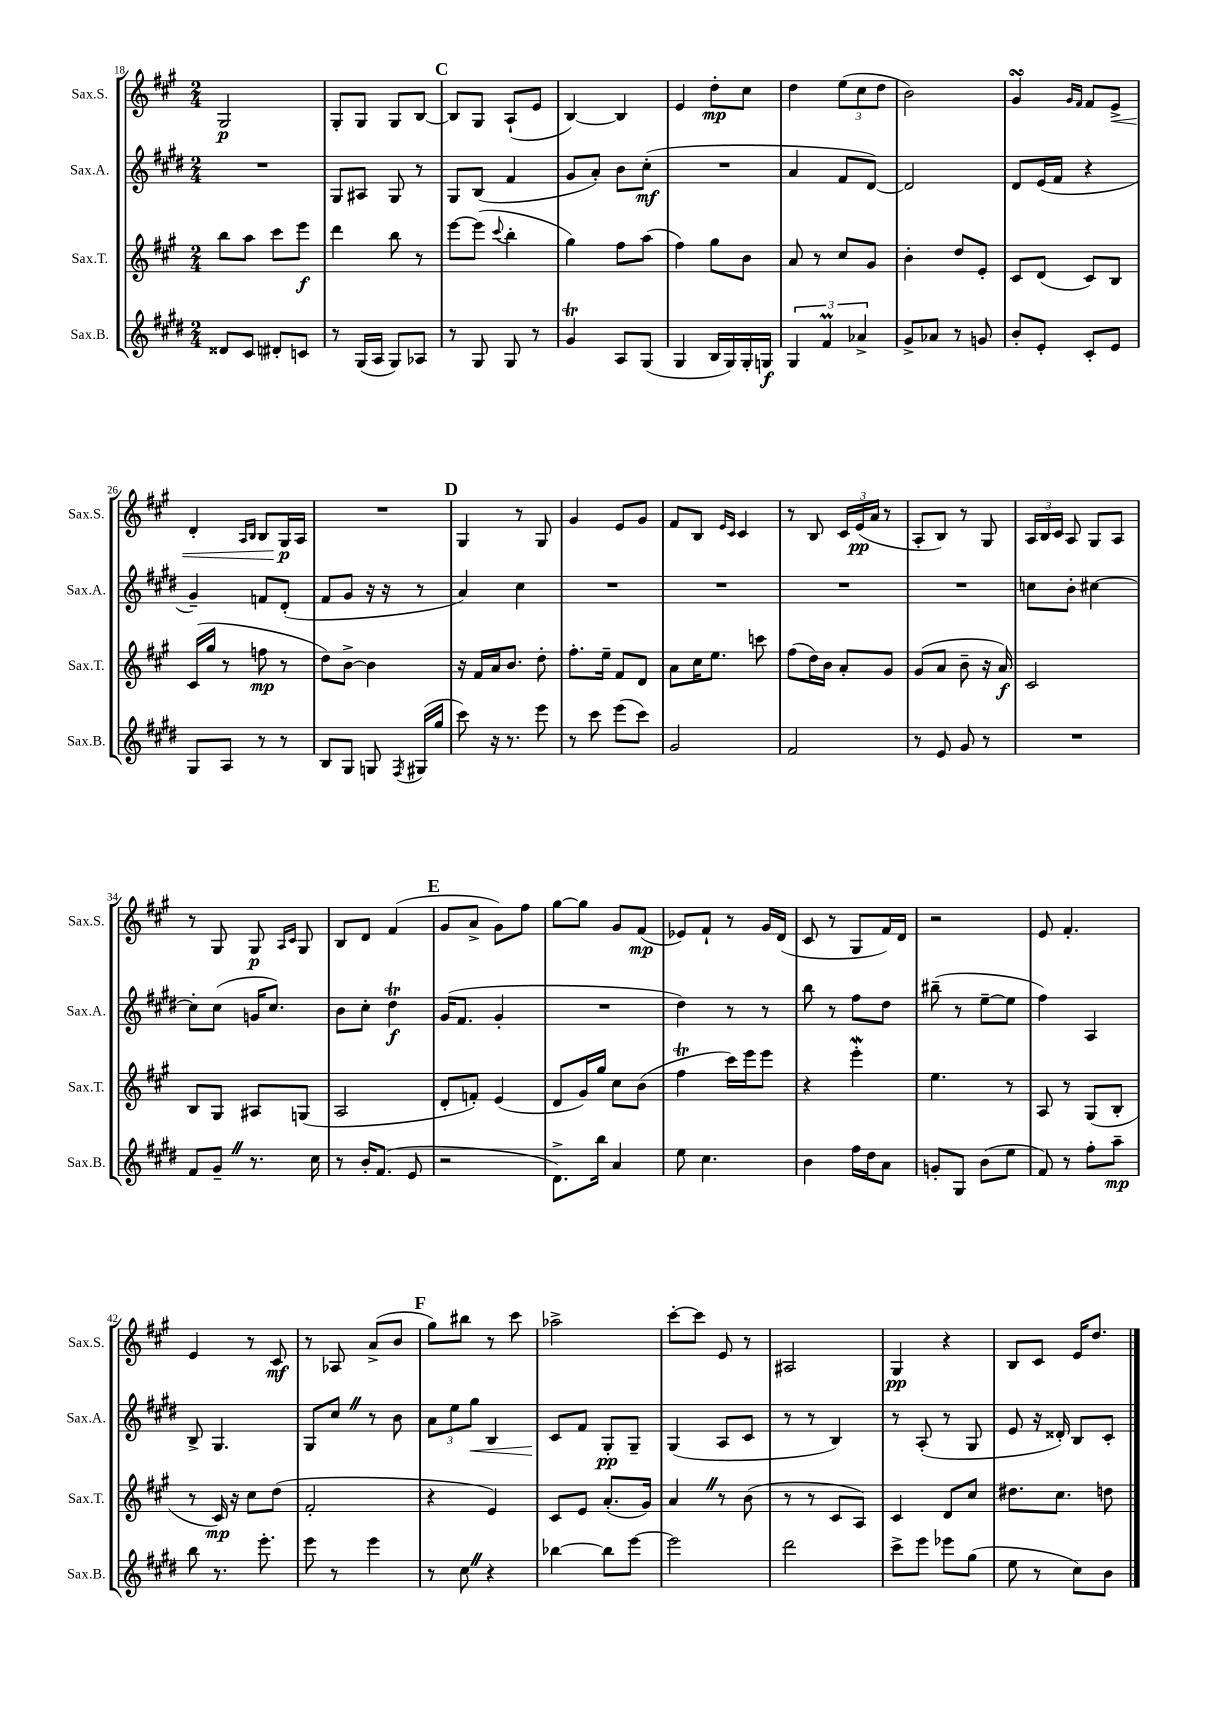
<<
\new StaffGroup <<
\new Staff = "s0" \with { instrumentName = "Sax.S." shortInstrumentName = "Sax.S." } {
    \clef treble \key a \major \numericTimeSignature \time 2/4
    \autoBeamOff gis2\p |
    gis8[-. gis8] gis8[ b8]~ |
    \mark \markup { \bold "C" } b8[ gis8] a8[-!( e'8] |
    b4~) b4 |
    e'4 d''8[-.\mp cis''8] |
    d''4 \tuplet 3/2 { e''8[( cis''8 d''8] } |
    b'2) |
    gis'4\turn \grace { gis'16[ fis'16] } fis'8[ e'8]->\< |
    d'4-. \grace { a16[ b16] } b8[ gis16\p\! a16] |
    R2 |
    \mark \markup { \bold "D" } gis4 r8 gis8 |
    gis'4 e'8[ gis'8] |
    fis'8[ b8] \grace { e'16[ cis'16] } cis'4 |
    r8 b8 \tuplet 3/2 { cis'16[ e'16\pp( a'16] } r8 |
    a8[-. b8]) r8 gis8 |
    \tuplet 3/2 { a16[ b16 cis'16] } a8 gis8[ a8] |
    r8 gis8 gis8\p \grace { a16[ cis'16] } gis8 |
    b8[ d'8] fis'4( |
    \mark \markup { \bold "E" } gis'8[ a'8]-> gis'8[) fis''8] |
    gis''8[~ gis''8] gis'8[ fis'8]\mp( |
    ees'8[) fis'8]-! r8 gis'16[ d'16]( |
    cis'8 r8 gis8[ fis'16) d'16] |
    r2 |
    e'8 fis'4.-. |
    e'4 r8 cis'8\mf |
    r8 aes8 a'8[->( b'8] |
    \mark \markup { \bold "F" } gis''8[) bis''8] r8 cis'''8 |
    aes''2-> |
    cis'''8[~-. cis'''8] e'8 r8 |
    ais2 |
    gis4\pp r4 |
    b8[ cis'8] e'16[ d''8.] \bar "|." |
}
\new Staff = "s1" \with { instrumentName = "Sax.A." shortInstrumentName = "Sax.A." } {
    \clef treble \key e \major \numericTimeSignature \time 2/4
    \autoBeamOff R2 |
    gis8[ ais8] gis8 r8 |
    \mark \markup { \bold "C" } gis8[ b8]( fis'4 |
    gis'8[ a'8]-.) b'8[ cis''8]-.\mf( |
    R2 |
    a'4 fis'8[ dis'8]~) |
    dis'2 |
    dis'8[ e'16( fis'16] r4 |
    gis'4--) f'8[ dis'8]-.( |
    fis'8[ gis'8] r16 r16 r8 |
    \mark \markup { \bold "D" } a'4) cis''4 |
    R2 |
    R2 |
    R2 |
    R2 |
    c''8[ b'8]-. cis''4~ |
    cis''8[-. cis''8]( g'16[ cis''8.]) |
    b'8[ cis''8]-. dis''4\trill\f |
    \mark \markup { \bold "E" } gis'16[( fis'8.] gis'4-. |
    R2 |
    dis''4) r8 r8 |
    b''8 r8 fis''8[ dis''8] |
    bis''8--( r8 e''8[~-- e''8] |
    fis''4) a4 |
    b8-> gis4. |
    gis8[ cis''8] \once \override BreathingSign.text = \markup { \musicglyph "scripts.caesura.straight" } \breathe r8 b'8 |
    \mark \markup { \bold "F" } \tuplet 3/2 { a'8[ e''8 gis''8]\< } b4 |
    cis'8[\! fis'8] gis8[-.\pp gis8]-- |
    gis4( a8[ cis'8] |
    r8 r8 b4) |
    r8 a8-.( r8 gis8 |
    e'8 r16 disis'16-.) b8[ cis'8]-. \bar "|." |
}
\new Staff = "s2" \with { instrumentName = "Sax.T." shortInstrumentName = "Sax.T." } {
    \clef treble \key a \major \numericTimeSignature \time 2/4
    \autoBeamOff b''8[ a''8] cis'''8[ e'''8]\f |
    d'''4 b''8 r8 |
    \mark \markup { \bold "C" } e'''8[~ e'''8]( \appoggiatura { cis'''8 } b''4-. |
    gis''4) fis''8[ a''8]( |
    fis''4) gis''8[ b'8] |
    a'8 r8 cis''8[ gis'8] |
    b'4-. d''8[ e'8]-. |
    cis'8[ d'8]( cis'8[) b8] |
    cis'16[( gis''16] r8 f''8\mp r8 |
    d''8[) b'8]~-> b'4 |
    \mark \markup { \bold "D" } r16 fis'16[ a'16 b'8.] d''8-. |
    fis''8.[-. e''16]-- fis'8[ d'8] |
    a'8[ cis''16 e''8.] c'''8 |
    fis''8[( d''16) b'16] a'8[-. gis'8] |
    gis'8[( a'8] b'8-- r16 a'16\f) |
    cis'2 |
    b8[ gis8] ais8[ g8]( |
    a2 |
    \mark \markup { \bold "E" } d'8[-. f'8]-.) e'4( |
    d'8[ gis'16) gis''16] cis''8[ b'8]( |
    fis''4\trill cis'''16[) e'''16 e'''8] |
    r4 e'''4-.\mordent |
    e''4. r8 |
    a8 r8 gis8[( b8]-. |
    r8 cis'16\mp) r16 cis''8[ d''8]( |
    fis'2-. |
    \mark \markup { \bold "F" } r4 e'4) |
    cis'8[ e'8] a'8.[-.( gis'16]) |
    a'4 \once \override BreathingSign.text = \markup { \musicglyph "scripts.caesura.straight" } \breathe r8 b'8( |
    r8 r8 cis'8[ a8]) |
    cis'4 d'8[ cis''8] |
    dis''8.[ cis''8.] d''8 \bar "|." |
}
\new Staff = "s3" \with { instrumentName = "Sax.B." shortInstrumentName = "Sax.B." } {
    \clef treble \key e \major \numericTimeSignature \time 2/4
    \autoBeamOff disis'8[ cis'8] dis'8[-. c'8] |
    r8 gis16[( a16] gis8[) aes8] |
    \mark \markup { \bold "C" } r8 gis8 gis8 r8 |
    gis'4\trill a8[ gis8]( |
    gis4 b16[ gis16) gis16-. g16]\f |
    \tuplet 3/2 { gis4 fis'4\prall aes'4-> } |
    gis'8[-> aes'8] r8 g'8 |
    b'8[-. e'8]-. cis'8[-. e'8] |
    gis8[ a8] r8 r8 |
    b8[ gis8] g8 \acciaccatura { fis8 } gis16[( gis''16] |
    \mark \markup { \bold "D" } cis'''8) r16 r8. e'''8 |
    r8 cis'''8 e'''8[( cis'''8]) |
    gis'2 |
    fis'2 |
    r8 e'8 gis'8 r8 |
    R2 |
    fis'8[ gis'8]-- \once \override BreathingSign.text = \markup { \musicglyph "scripts.caesura.straight" } \breathe r8. cis''16 |
    r8 b'16[-. fis'8.]( e'8 |
    \mark \markup { \bold "E" } r2 |
    dis'8.[->) b''16] a'4 |
    e''8 cis''4. |
    b'4 fis''16[ dis''16 a'8] |
    g'8[-. gis8] b'8[( e''8] |
    fis'8) r8 fis''8[-. a''8]--\mp |
    b''8 r8. e'''8.-. |
    e'''8 r8 e'''4 |
    \mark \markup { \bold "F" } r8 cis''8 \once \override BreathingSign.text = \markup { \musicglyph "scripts.caesura.straight" } \breathe r4 |
    bes''4~ bes''8[ e'''8]~ |
    e'''2 |
    dis'''2 |
    cis'''8[-> e'''8] ees'''8[ gis''8]( |
    e''8 r8 cis''8[) b'8] \bar "|." |
}
>>
>>
\layout { \context { \Score currentBarNumber = #18 } }
